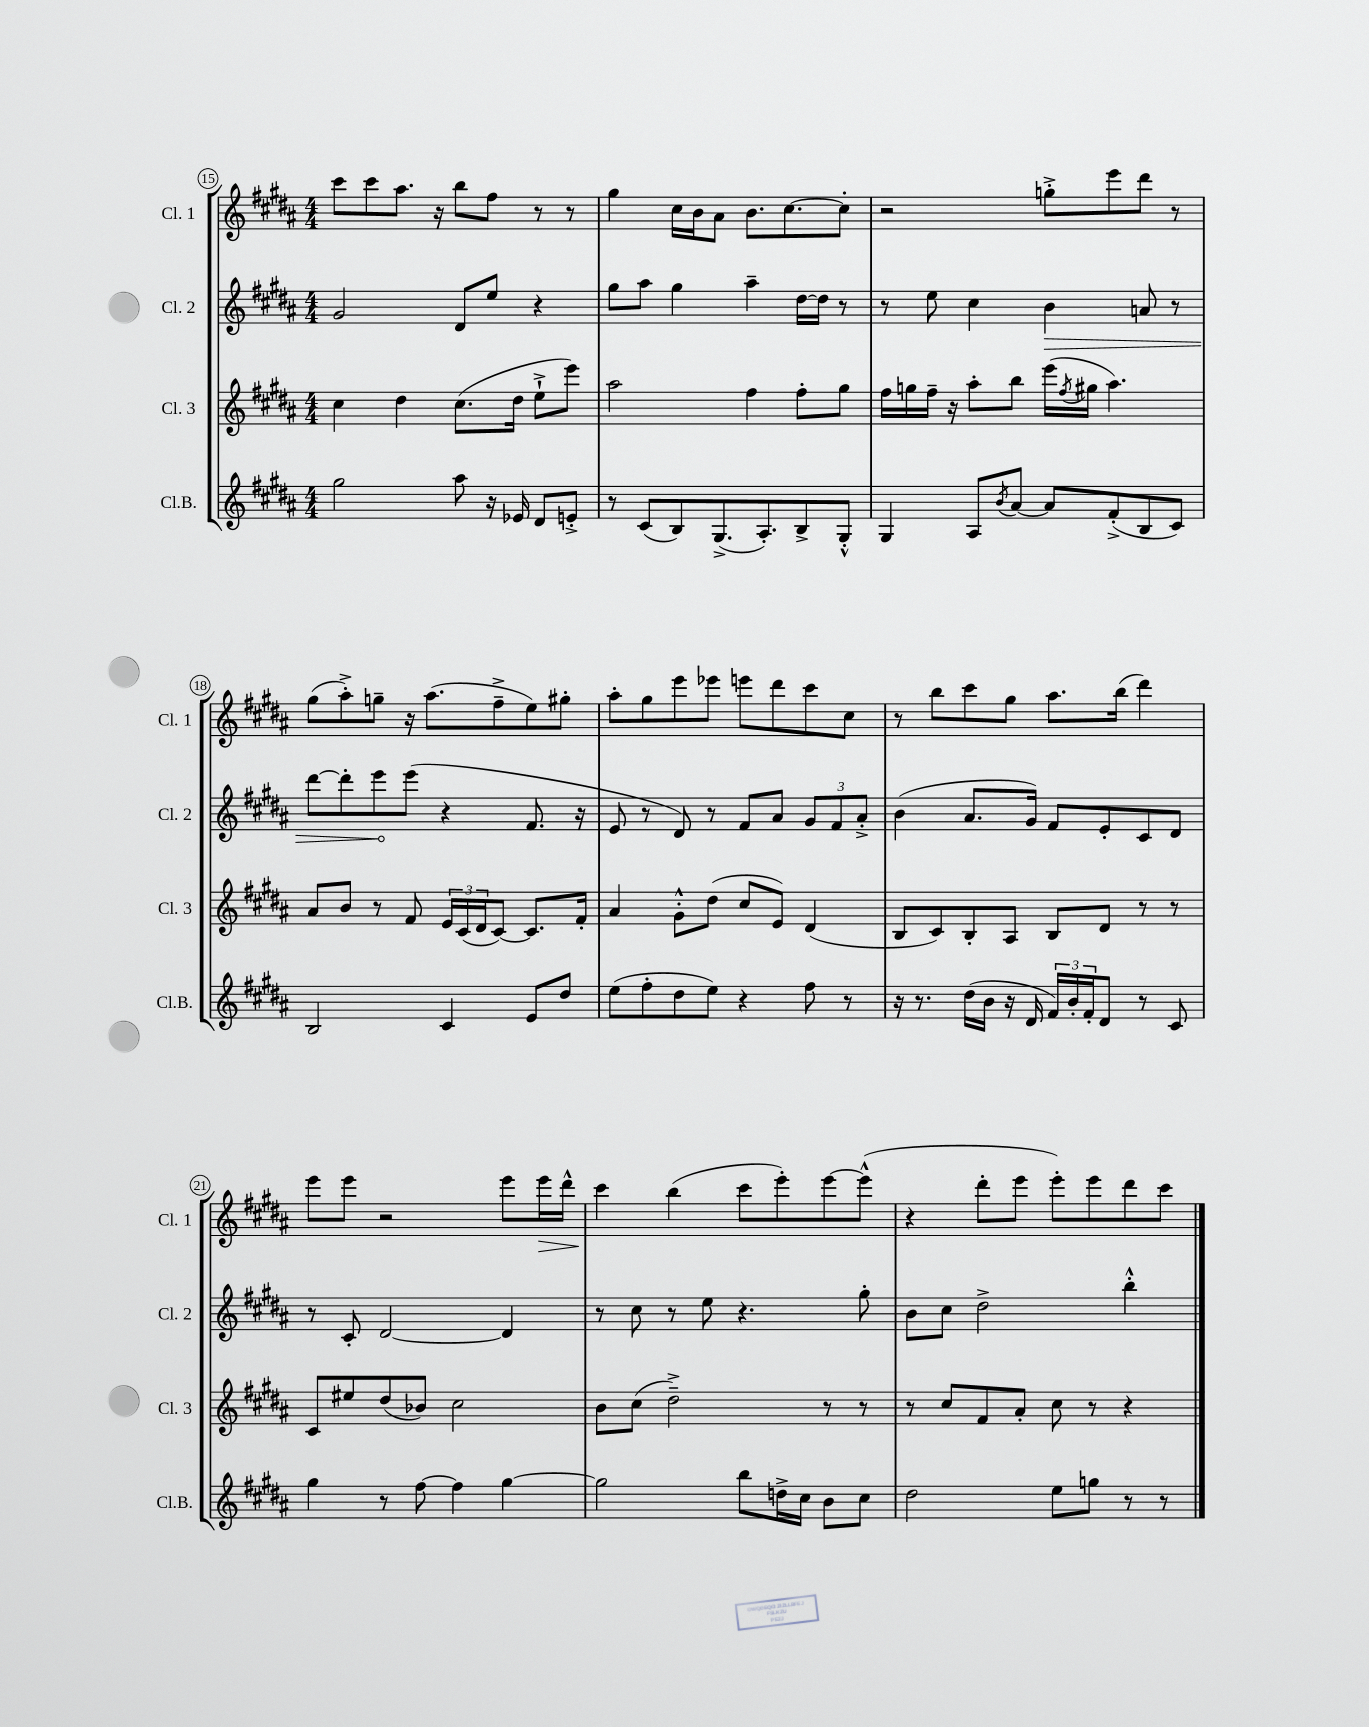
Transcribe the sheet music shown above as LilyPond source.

<<
\new StaffGroup <<
\new Staff = "s0" \with { instrumentName = "Cl. 1" shortInstrumentName = "Cl. 1" } {
    \clef treble \key b \major \numericTimeSignature \time 4/4
    cis'''8 cis'''8 ais''8. r16 b''8 fis''8 r8 r8 |
    gis''4 cis''16 b'16 ais'8 b'8. cis''8.~ cis''8-. |
    r2 g''8-.-> e'''8 dis'''8 r8 |
    gis''8( ais''8-.->) g''8-- r16 ais''8.( fis''8---> e''8) gis''8-. |
    ais''8-. gis''8 e'''8 ees'''8 e'''8 dis'''8 cis'''8 cis''8 |
    r8 b''8 cis'''8 gis''8 ais''8. b''16( dis'''4) |
    e'''8 e'''8 r2 e'''8 e'''16\> dis'''16-^ |
    cis'''4\! b''4( cis'''8 e'''8-.) e'''8~ e'''8-^( |
    r4 dis'''8-. e'''8 e'''8-.) e'''8 dis'''8 cis'''8 \bar "|." |
}
\new Staff = "s1" \with { instrumentName = "Cl. 2" shortInstrumentName = "Cl. 2" } {
    \clef treble \key b \major \numericTimeSignature \time 4/4
    gis'2 dis'8 e''8 r4 |
    gis''8 ais''8 gis''4 ais''4-- dis''16~ dis''16 r8 |
    r8 e''8 cis''4 \once \override Hairpin.circled-tip = ##t b'4\> a'8 r8 |
    dis'''8~ dis'''8-. e'''8\! e'''8( r4 fis'8. r16 |
    e'8 r8 dis'8) r8 fis'8 ais'8 \tuplet 3/2 { gis'8 fis'8 ais'8-.-> } |
    b'4( ais'8. gis'16) fis'8 e'8-. cis'8 dis'8 |
    r8 cis'8-. dis'2~ dis'4 |
    r8 cis''8 r8 e''8 r4. gis''8-. |
    b'8 cis''8 dis''2-> b''4-.-^ \bar "|." |
}
\new Staff = "s2" \with { instrumentName = "Cl. 3" shortInstrumentName = "Cl. 3" } {
    \clef treble \key b \major \numericTimeSignature \time 4/4
    cis''4 dis''4 cis''8.( dis''16 e''8-!-> e'''8) |
    ais''2 fis''4 fis''8-. gis''8 |
    fis''16 g''16 fis''16-- r16 ais''8-. b''8 e'''16( \acciaccatura { fis''8 } gis''16 ais''4.) |
    ais'8 b'8 r8 fis'8 \tuplet 3/2 { e'16 cis'16( dis'16 } cis'8~) cis'8. fis'16-. |
    ais'4 gis'8-.-^ dis''8( cis''8 e'8) dis'4( |
    b8 cis'8) b8-. ais8 b8 dis'8 r8 r8 |
    cis'8 eis''8 dis''8( bes'8) cis''2 |
    b'8 cis''8( dis''2--->) r8 r8 |
    r8 cis''8 fis'8 ais'8-. cis''8 r8 r4 \bar "|." |
}
\new Staff = "s3" \with { instrumentName = "Cl.B." shortInstrumentName = "Cl.B." } {
    \clef treble \key b \major \numericTimeSignature \time 4/4
    gis''2 ais''8 r16 ees'16 dis'8 e'8-.-> |
    r8 cis'8( b8) gis8.->( ais8.-.) b8-> gis8-.-^ |
    gis4 ais8 \acciaccatura { b'8 } ais'8~ ais'8 fis'8-.->( b8 cis'8) |
    b2 cis'4 e'8 dis''8 |
    e''8( fis''8-. dis''8 e''8) r4 fis''8 r8 |
    r16 r8. dis''16( b'16 r16 dis'16 \tuplet 3/2 { fis'16) b'16-. fis'16-. } dis'8 r8 cis'8 |
    gis''4 r8 fis''8~ fis''4 gis''4~ |
    gis''2 b''8 d''16-> cis''16 b'8 cis''8 |
    dis''2 e''8 g''8 r8 r8 \bar "|." |
}
>>
>>
\layout { \context { \Score currentBarNumber = #15 \override BarNumber.stencil = #(make-stencil-circler 0.1 0.3 ly:text-interface::print) } }
